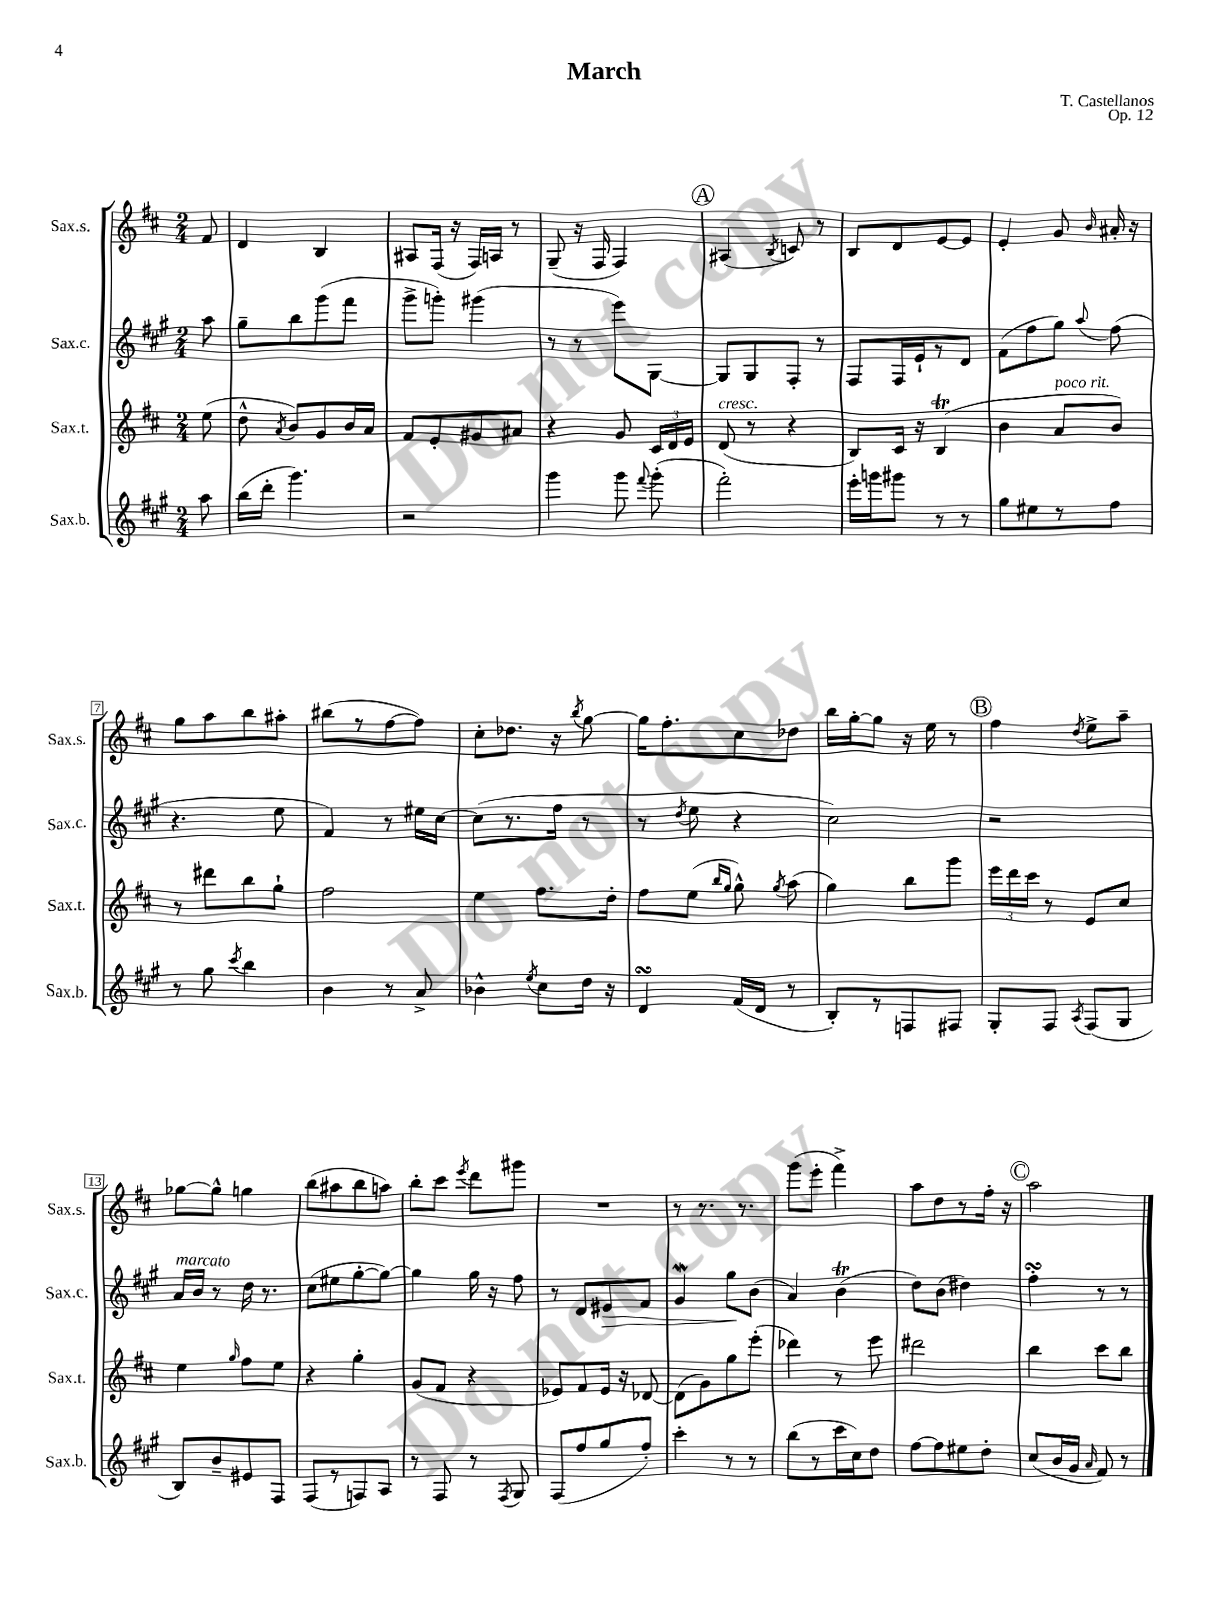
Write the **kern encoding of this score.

**kern	**kern	**kern	**kern
*staff4	*staff3	*staff2	*staff1
*clefG2	*clefG2	*clefG2	*clefG2
*k[f#c#g#]	*k[f#c#]	*k[f#c#g#]	*k[f#c#]
*M2/4	*M2/4	*M2/4	*M2/4
8aa	(8ee	8aa	8f#
=	=	=	=
(16bb	8dd^^	8gg#~	4d
16ddd'	.	.	.
.	8qa	.	.
4.ggg#)	8b)	8bb	.
.	8g	(8ggg#	4B
.	16b	8fff#	.
.	16a	.	.
=	=	=	=
2r	8f#	8ggg#^	8A#
.	8e'	8ggg')	(16F#
.	.	.	16r
.	8g#	(4ggg#	16F#)
.	.	.	16A
.	8a#	.	8r
=	=	=	=
4ggg#	4r	8r	(8G~
.	.	8r	16r
.	.	.	16F#
8ggg#	8g	8eee)	4F#)
8qqfff#	.	.	.
(8ggg#'	24c#	[8G#	.
.	24d	.	.
.	24e	.	.
=	=	=	=
2fff#')	(8d	8G#]	(4A#
.	8r	8G#	.
.	.	.	8qB
.	4r	8F#'	8c)
.	.	8r	8r
=	=	=	=
16eee'	8B)	8F#	8B
16ggg	.	.	.
8ggg#	16c#	16F#	8d
.	16r	16e`	.
8r	(4B	8r	[8e
8r	.	8d	8e]
=	=	=	=
8gg#	4b	(8f#	4e'
8ee#	.	8ff#	.
8r	8a	8gg#)	8g
.	.	8qqaa	16qqb
8ff#	8b)	(8ff#	16a#'
.	.	.	16r
=	=	=	=
8r	8r	4.r	8gg
8gg#	8ddd#	.	8aa
8qccc#	.	.	.
4bb	8bb	.	8bb
.	8gg`	8ee	8aa#'
=	=	=	=
4b	2ff#	4f#)	(8bb#
.	.	.	8r
8r	.	8r	[8ff#
8a^	.	16ee#	8ff#])
.	.	[16cc#	.
=	=	=	=
4b-^^	4ee	(8cc#]	8cc#'
.	.	8.r	8.dd-
8qee	.	.	.
8cc#	8.ff#	.	.
.	.	16ff#	16r
.	.	.	8qbb
16dd	.	8r	[8gg
16r	16dd'	.	.
=	=	=	=
4d	8ff#	8r	16gg]
.	.	.	8.ff#'
.	.	8qdd	.
.	(8ee	8ee	.
.	16qqbb	.	.
.	16qqgg	.	.
(16f#	8gg^^)	4r	8cc#
16d	.	.	.
.	8qgg	.	.
8r	(8aa	.	8dd-
=	=	=	=
8B')	4gg)	2cc#)	16bb
.	.	.	[16gg'
8r	.	.	8gg]
8F	8bb	.	16r
.	.	.	16ee
8F#	8ggg	.	8r
=	=	=	=
8G#'	24eee	2r	4ff#
.	24ddd	.	.
.	24ccc#	.	.
8F#	8r	.	.
8qA	.	.	8qdd
(8F#	8e	.	8ee^
8G#	8cc#	.	8aa~
=	=	=	=
8B)	4ee	16a	[8gg-
.	.	16b	.
8b~	.	8r	8gg-^^]
.	16qqgg	.	.
8e#	8ff#	16dd	4gg
.	.	8.r	.
8F#	8ee	.	.
=	=	=	=
(8F#	4r	(8cc#	(8bb
8r	.	8ee#	8aa#
8F)	4gg'	[8gg#'	8bb
8A	.	8gg#_)	8aa)
=	=	=	=
8r	(8g	4gg#]	8bb'
8F#	8f#	.	8ccc#
.	.	.	8qeee
8r	4r	16gg#	8ddd
.	.	16r	.
8qF#	.	.	.
8G#	.	8ff#	8ggg#
=	=	=	=
(8F#	8e-)	8r	2r
8ff#	8f#	8d	.
8gg#	16e-	8e#	.
.	16r	.	.
8ff#')	[8d-	8f#	.
=	=	=	=
4ccc#'	(8d-]	4g#	8r
.	8g)	.	8.r
8r	8gg	8gg#	.
.	.	.	8.r
8r	(8eee'	(8b	.
=	=	=	=
(8bb	4ddd-)	4a)	(8ggg
8r	.	.	8eee'
16ccc#	8r	(4b	4fff#^)
16cc#)	.	.	.
8dd	8eee	.	.
=	=	=	=
[8ff#	2ddd#	8dd)	8aa
8ff#]	.	(8b	8dd
8ee#	.	4dd#)	8r
8dd'	.	.	16ff#'
.	.	.	16r
=	=	=	=
(8cc#	4bb	4ff#'	2aa
16b	.	.	.
16g#	.	.	.
16qqa	.	.	.
8f#)	8ccc#	8r	.
8r	8bb	8r	.
==	==	==	==
*-	*-	*-	*-
